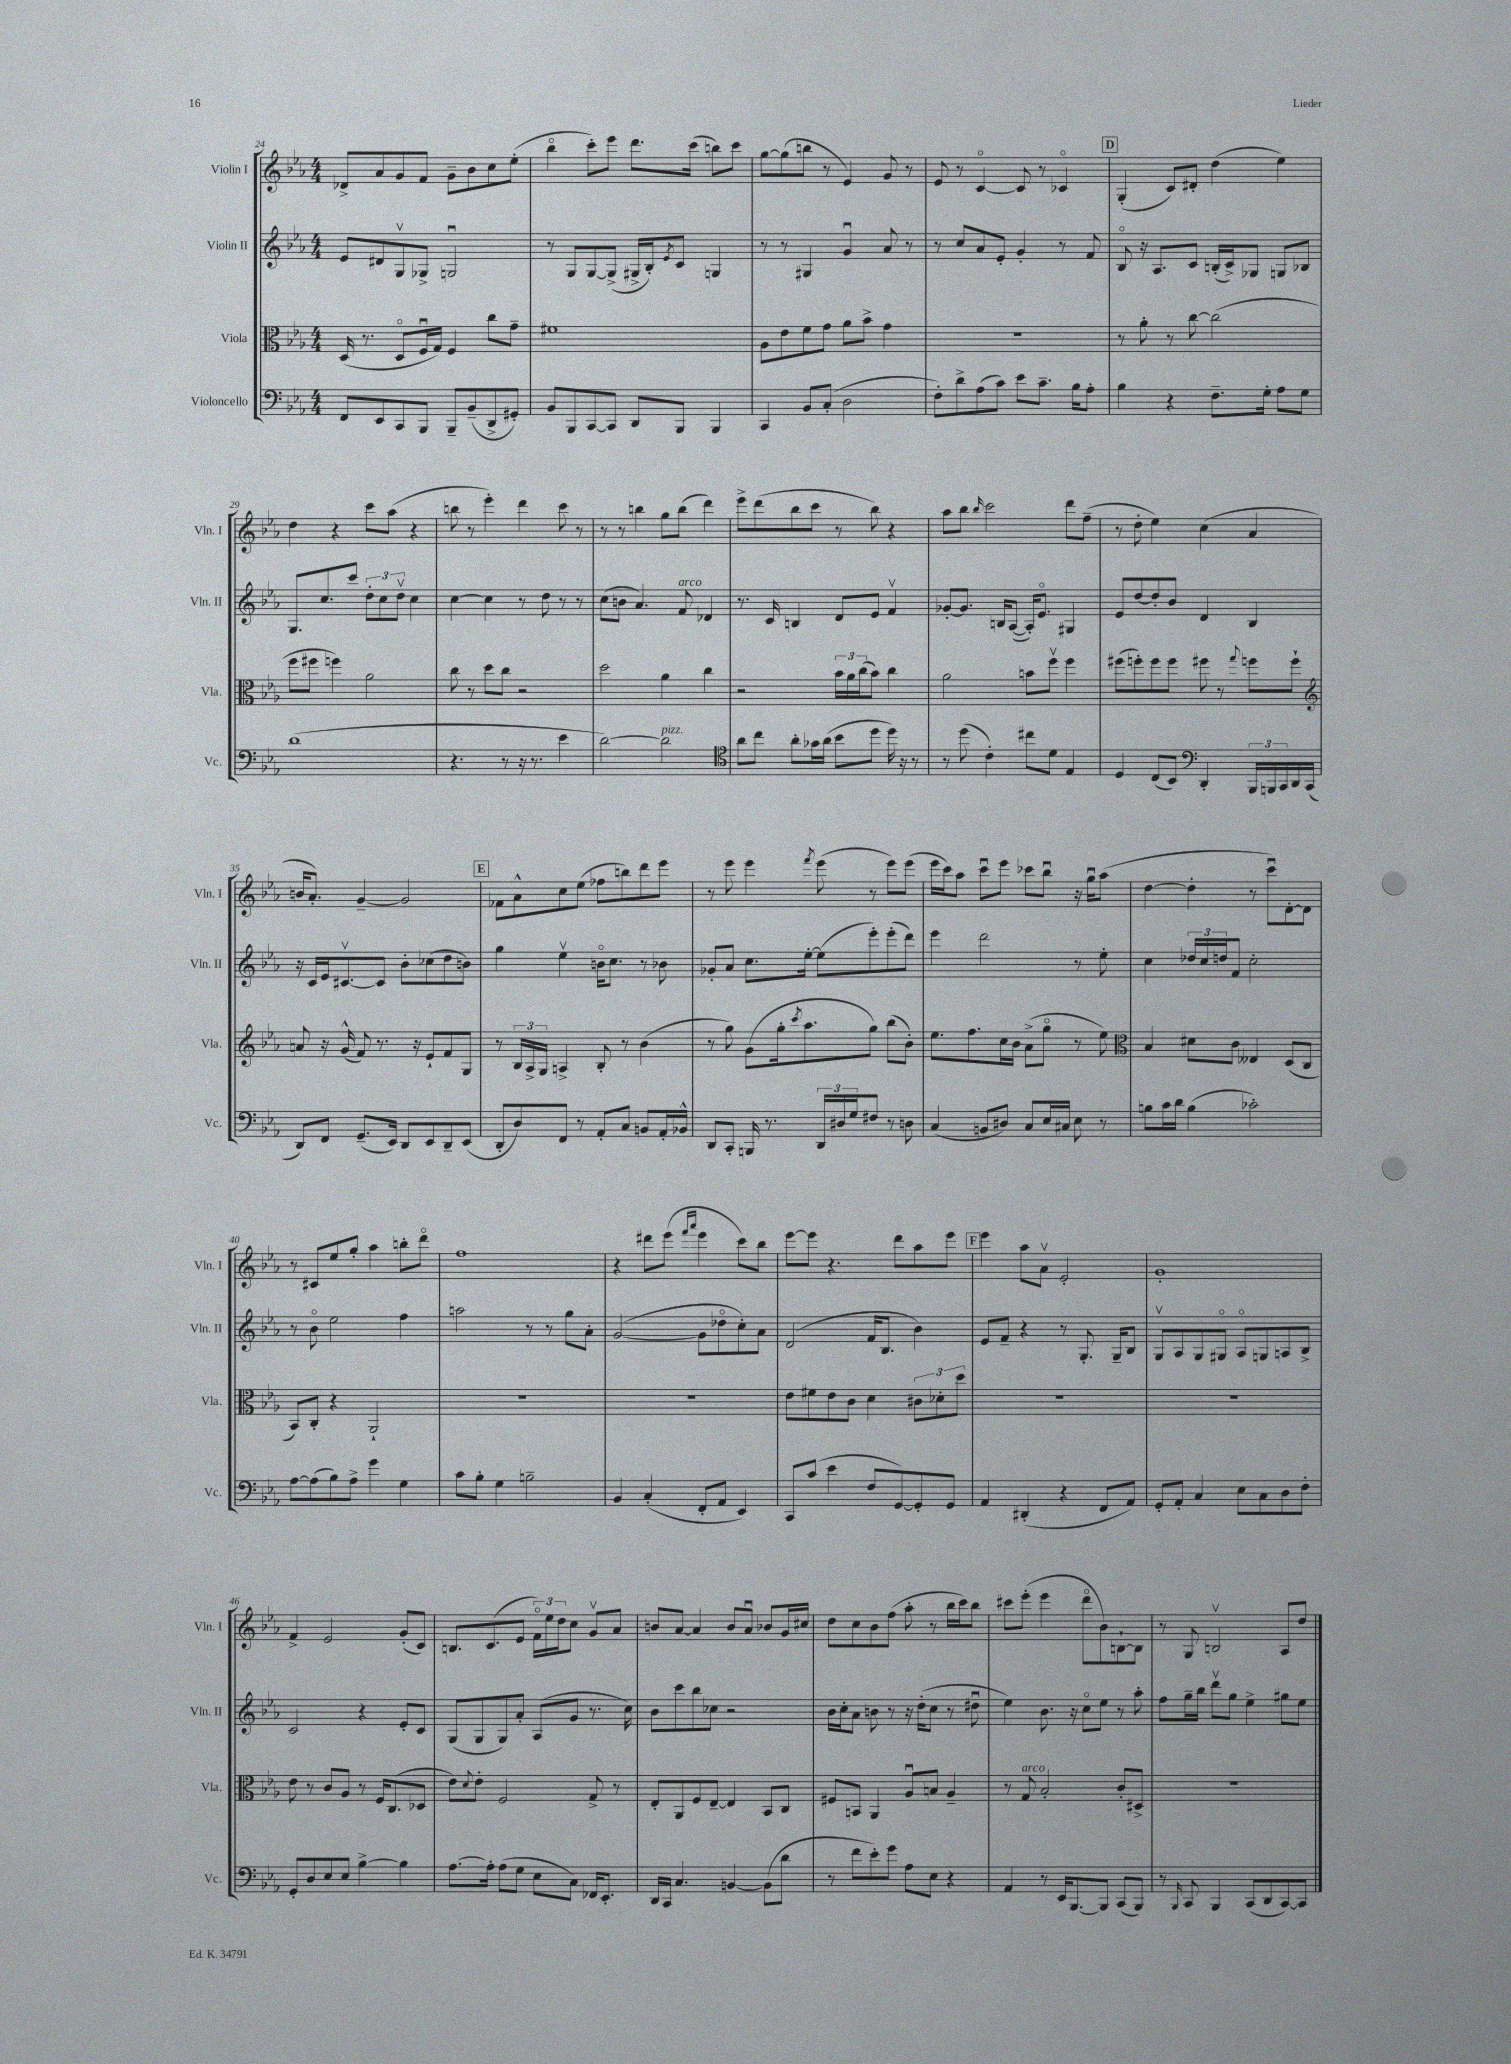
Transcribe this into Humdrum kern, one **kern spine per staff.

**kern	**kern	**kern	**kern
*staff4	*staff3	*staff2	*staff1
*clefF4	*clefC3	*clefG2	*clefG2
*k[b-e-a-]	*k[b-e-a-]	*k[b-e-a-]	*k[b-e-a-]
*M4/4	*M4/4	*M4/4	*M4/4
8FF	(16D	8e-	8d-^
.	8.r	.	.
8EE-	.	8d#	8a-
8CC	8Do	8Gv	8g
8BBB-	16Fu	8G-^	8f
.	16G)	.	.
8BBB-~	4F	2Gu	8g~
(8BB-~	.	.	8b-
8DD^	8cc	.	8cc
8GG#')	8g~	.	(8ee-'
=	=	=	=
8BB-	1f#	8r	4bb-o
8BBB-	.	8G	.
[8CC	.	[8G	8ccc')
8CC]	.	(8G^]	8eee-
8DD	.	16G#^	8.ddd
.	.	16B-')	.
.	.	8qe-	.
8BBB-	.	8c	.
.	.	.	(16ccc
4BBB-	.	4G	8bb)
.	.	.	8ccc
=	=	=	=
4CC	8A-	8r	[8gg
.	8e-	8r	(8gg]
8BB-	8f	4G#	8bb
(8C'	8g	.	8r
2D	8a-	4gu	4e-)
.	8b-^	.	.
.	4g	8a-	8g
.	.	8r	8r
=	=	=	=
8F')	1r	8r	8e-
8d^	.	8cc	8r
(8A-	.	8a-	[4co
8c)	.	8e-'	.
8e-	.	4g'	8c]
8.c~	.	.	8r
.	.	8r	4c-o
16B-	.	.	.
8A-'	.	8f	.
=	=	=	=
4B-	8r	8B-o	(4G'
.	8a-'	16r	.
.	.	8.A-	.
4r	8r	.	8c)
.	[8cc	8c	8d#'
8.F~	(2cc]	(16B'	(4dd
.	.	16c^)	.
.	.	8G-	.
16G'	.	.	.
8A-	.	8G	4ee-)
8G	.	8B-	.
=	=	=	=
(1d	8ff	8.G	4dd
.	8ff#	.	.
.	.	8.cc	.
.	4ff)	.	4r
.	.	8ccc	.
.	2a-	12dd'	8ccc
.	.	12cc	.
.	.	.	(8aa-
.	.	12ddv	.
.	.	4cc	4r
=	=	=	=
4.r	8cc	[4cc	8bb
.	8r	.	8r
.	8dd	4cc]	4eee-')
8r	8cc	.	.
16r	2r	8r	4ddd
8.r	.	.	.
.	.	8dd	.
4e-	.	8r	8ccc
.	.	8r	8r
=	=	=	=
[2d)	2dd	(8cc	8r
.	.	8b	8r
.	.	4.a-)	4bb
2d]	4a-	.	8gg
.	.	8f	(8bb
.	4cc	4d-	4ddd)
=	=	=	=
*clefC4	*	*	*
8a-	2r	8.r	8eee-^
8cc	.	.	(8ddd
.	.	16c	.
8a-'	.	4B	8bb-
16g-	.	.	8ccc
(16a-	.	.	.
8b-	24b-	8d	8r
.	24a-	.	.
.	(24cc	.	.
8dd	8b-)	8e-	8bb-)
16dd)	4cc	4fv	4r
16r	.	.	.
8r	.	.	.
=	=	=	=
8r	2a-	[8g-'	8aa-
(8dd	.	8.g-]	8bb-
.	.	.	16qqbb-
4c')	.	.	2ccc
.	.	16B	.
.	.	([8A-	.
8cc#	8b	16A-'])	.
.	.	8.e-o	.
8d	8ffv	.	.
4E-	4ff	4G#	8ddd
.	.	.	(8ff~
=	=	=	=
4D	(8ff#	8e-	8r
.	8ff')	[8dd	8dd'
(8C	8ff	8dd']	4ee-)
8BB-)	8ff	8b-	.
*clefF4	*	*	*
4DD'	8ff#	4d	(4cc
.	8r	.	.
.	8qqgg	.	.
24BBB-	8ff	4B-	4a-
24BBB	.	.	.
24CC	.	.	.
16DD	8ff`	.	.
(16CC	.	.	.
=	=	=	=
*	*clefG2	*	*
8DD)	8a	16r	16b
.	.	16c	8.a-')
8FF	16r	16e-	.
.	(16g^^	[8.c#v	.
(8.GG~	8f)	.	[4g~
.	8.r	8c#]	.
16EE-)	.	.	.
8DD	.	8b-'	2g]
.	16r	.	.
8EE-	8e-`	(8cc-	.
8DD~	8f	8dd	.
(8EE-	8G	8b)	.
=	=	=	=
8DD'	8r	4gg	8f-
8D)	24B-	.	8a-^^
.	24A-^	.	.
.	24G	.	.
8FF	4A^	4ee-v	8cc
8r	.	.	(8ee-
8AA-'	8B-'	16bo	8ff-
.	.	8.cc	.
8C	8r	.	8bb)
8BB	(4b-	8r	8ddd
16AA-'	.	8b-	8eee-
16BB-^^	.	.	.
=	=	=	=
8DD	8r	8g-'	8r
8CC'	8gg)	8a-	8eee-
16BBB	(8g	8.cc	4eee-
8.r	.	.	.
.	16gg'	.	.
.	8qccc	.	.
.	8.aa-	[16ee-'	.
.	.	.	8qfff
24DD	.	(8ee-]	(8eee-
24D#	.	.	.
24G	.	.	.
8F#	8gg)	8eee-')	8r
8r	(8bb-	(8eee-'	8eee-)
8D	8b-')	8ddd)	(8eee-
=	=	=	=
(4C	8.ee-	4eee-	16eee-
.	.	.	16ccc)
.	.	.	8aa-
.	8.ff	.	.
8BB	.	2ddd	8cccu
8D#)	16cc	.	8eee-
.	16b-	.	.
8C	(8a-^	.	8ccc-
16E-	8ggo	.	8bb-u
16C#	.	.	.
8E-	8r	8r	16r
.	.	.	16ggu
8r	8ee-)	8ee-'	(8aa-
=	=	=	=
*	*clefC3	*	*
8B	4B-	4cc	[4dd
16c	.	.	.
16d	.	.	.
(4B	8d#	24dd-	4dd']
.	.	24cc	.
.	.	24dd	.
.	8c	8f	.
2c-')	4E--	2cc'	8r
.	.	.	8cccu)
.	(8D	.	[8d'
.	8C	.	8d]
=	=	=	=
[8A-	8BB-)	8r	8r
(8A-]	8C'	8b-o	8c#
8B-)	4r	2ee-	8ee-
8A-^	.	.	8gg'
4g	2AA-`	.	4aa-
4G	.	4ff	8bb'
.	.	.	8dddo
=	=	=	=
8c	1r	2aa	1ff
8B-'	.	.	.
4G	.	.	.
2B~	.	8r	.
.	.	8r	.
.	.	8gg	.
.	.	8a-'	.
=	=	=	=
4BB-	1r	([2g	4r
(4C'	.	.	8ddd#
.	.	.	(8eee-
.	.	.	16qqfff
.	.	.	16qqaaa-
8FF'	.	8g]	4eee-
8AA-	.	8dd-o	.
4EE-)	.	8cc')	8ccc)
.	.	8a-	8bb-
=	=	=	=
8CC	8e-	(2d	[8eee-
(8c	8f#	.	8eee-]
4e-	8e-	.	4.r
.	8c	.	.
8F	4d	16f	.
.	.	8.B-	.
[8GG)	.	.	8ddd
8GG']	12c#	4b-)	8aa-
.	12d-'	.	.
8GG	.	.	8eee-
.	12dd	.	.
=	=	=	=
4AA-	1r	8e-	4eee-
.	.	8f~	.
(4DD#'	.	4r	8aa-
.	.	.	8a-v
4r	.	8r	2e-'
.	.	8.G'	.
8FF	.	.	.
.	.	16G~	.
8AA-)	.	8B-	.
=	=	=	=
8GG'	1r	8Gv	1g'
8AA-'	.	8A-	.
4C	.	8G	.
.	.	8G#o	.
8E-	.	8A-o	.
8C	.	8G	.
8D	.	8A	.
8F'	.	8B-^	.
=	=	=	=
8GG'	8e-	2c	4f^
8D	8r	.	.
8E-	8c	.	2e-
8E-	8A-	.	.
[4B-^	8r	4r	.
.	16F	.	.
.	(8.C	.	.
4B-]	.	8e-'	(8g'
.	8D-	8c	8c)
=	=	=	=
[8.A-	8e-)	(8G	8.B
.	8qqd	.	.
.	8e-'	8G	.
16A-']	.	.	(8.c
(8A-	2F	8G)	.
8G	.	8a-'	8e-
8E-	.	(8A-	24fo)
.	.	.	24ee-
.	.	.	24dd
8C)	.	8g	8cc
16FF-	8G^	8.r	8gv
8.EE-'	.	.	.
.	8r	.	8a-
.	.	16cc)	.
=	=	=	=
16DD	8E-'	8b-	8b
16CC	.	.	.
4.C	8AA-	8ccc	[8a-
.	8F	8bb-	4a-]
.	[8E-~	8cc-	.
[4BB	4E-]	2r	8b
.	.	.	8a-u
(8BB]	8BB-	.	8b-
8d	8C	.	16g
.	.	.	16cc#
=	=	=	=
8r	8F#	16b-	8dd
.	.	16cc'	.
8f	8BB	8a-	8cc
8e-')	4AA-	8b	8b-
8g	.	8r	(8ff
8A-	8A-u	16r	8aa-'
.	.	(16dd'	.
8E-	8B	8cc	8r
4r	4A-~	8r	16bb-
.	.	.	16ccc)
.	.	8dd#u	8bb-
=	=	=	=
4AA-	8r	4ee-)	8ccc#
.	8G	.	(8eee-'
8r	2B-'	8.b-	4eee-
16EE-	.	.	.
[8.BBB-	.	16r	.
.	.	8cco	8dddo
8BBB-]	.	8ee-	8b-)
(8CC	8c'	8r	[8B`
8BBB-)	8D#^	8aa-'	8B]
=	=	=	=
8r	1r	8ff	8r
16qqBBB-	.	.	.
8CC	.	16gg~	8G
.	.	16bb-	.
4BBB-	.	8dddv	2Bv
.	.	8gg	.
(8CC	.	4ee-^	.
8DD	.	.	.
[8CC)	.	8gg#	8A-
8CC]	.	8ee-	8dd
==	==	==	==
*-	*-	*-	*-
